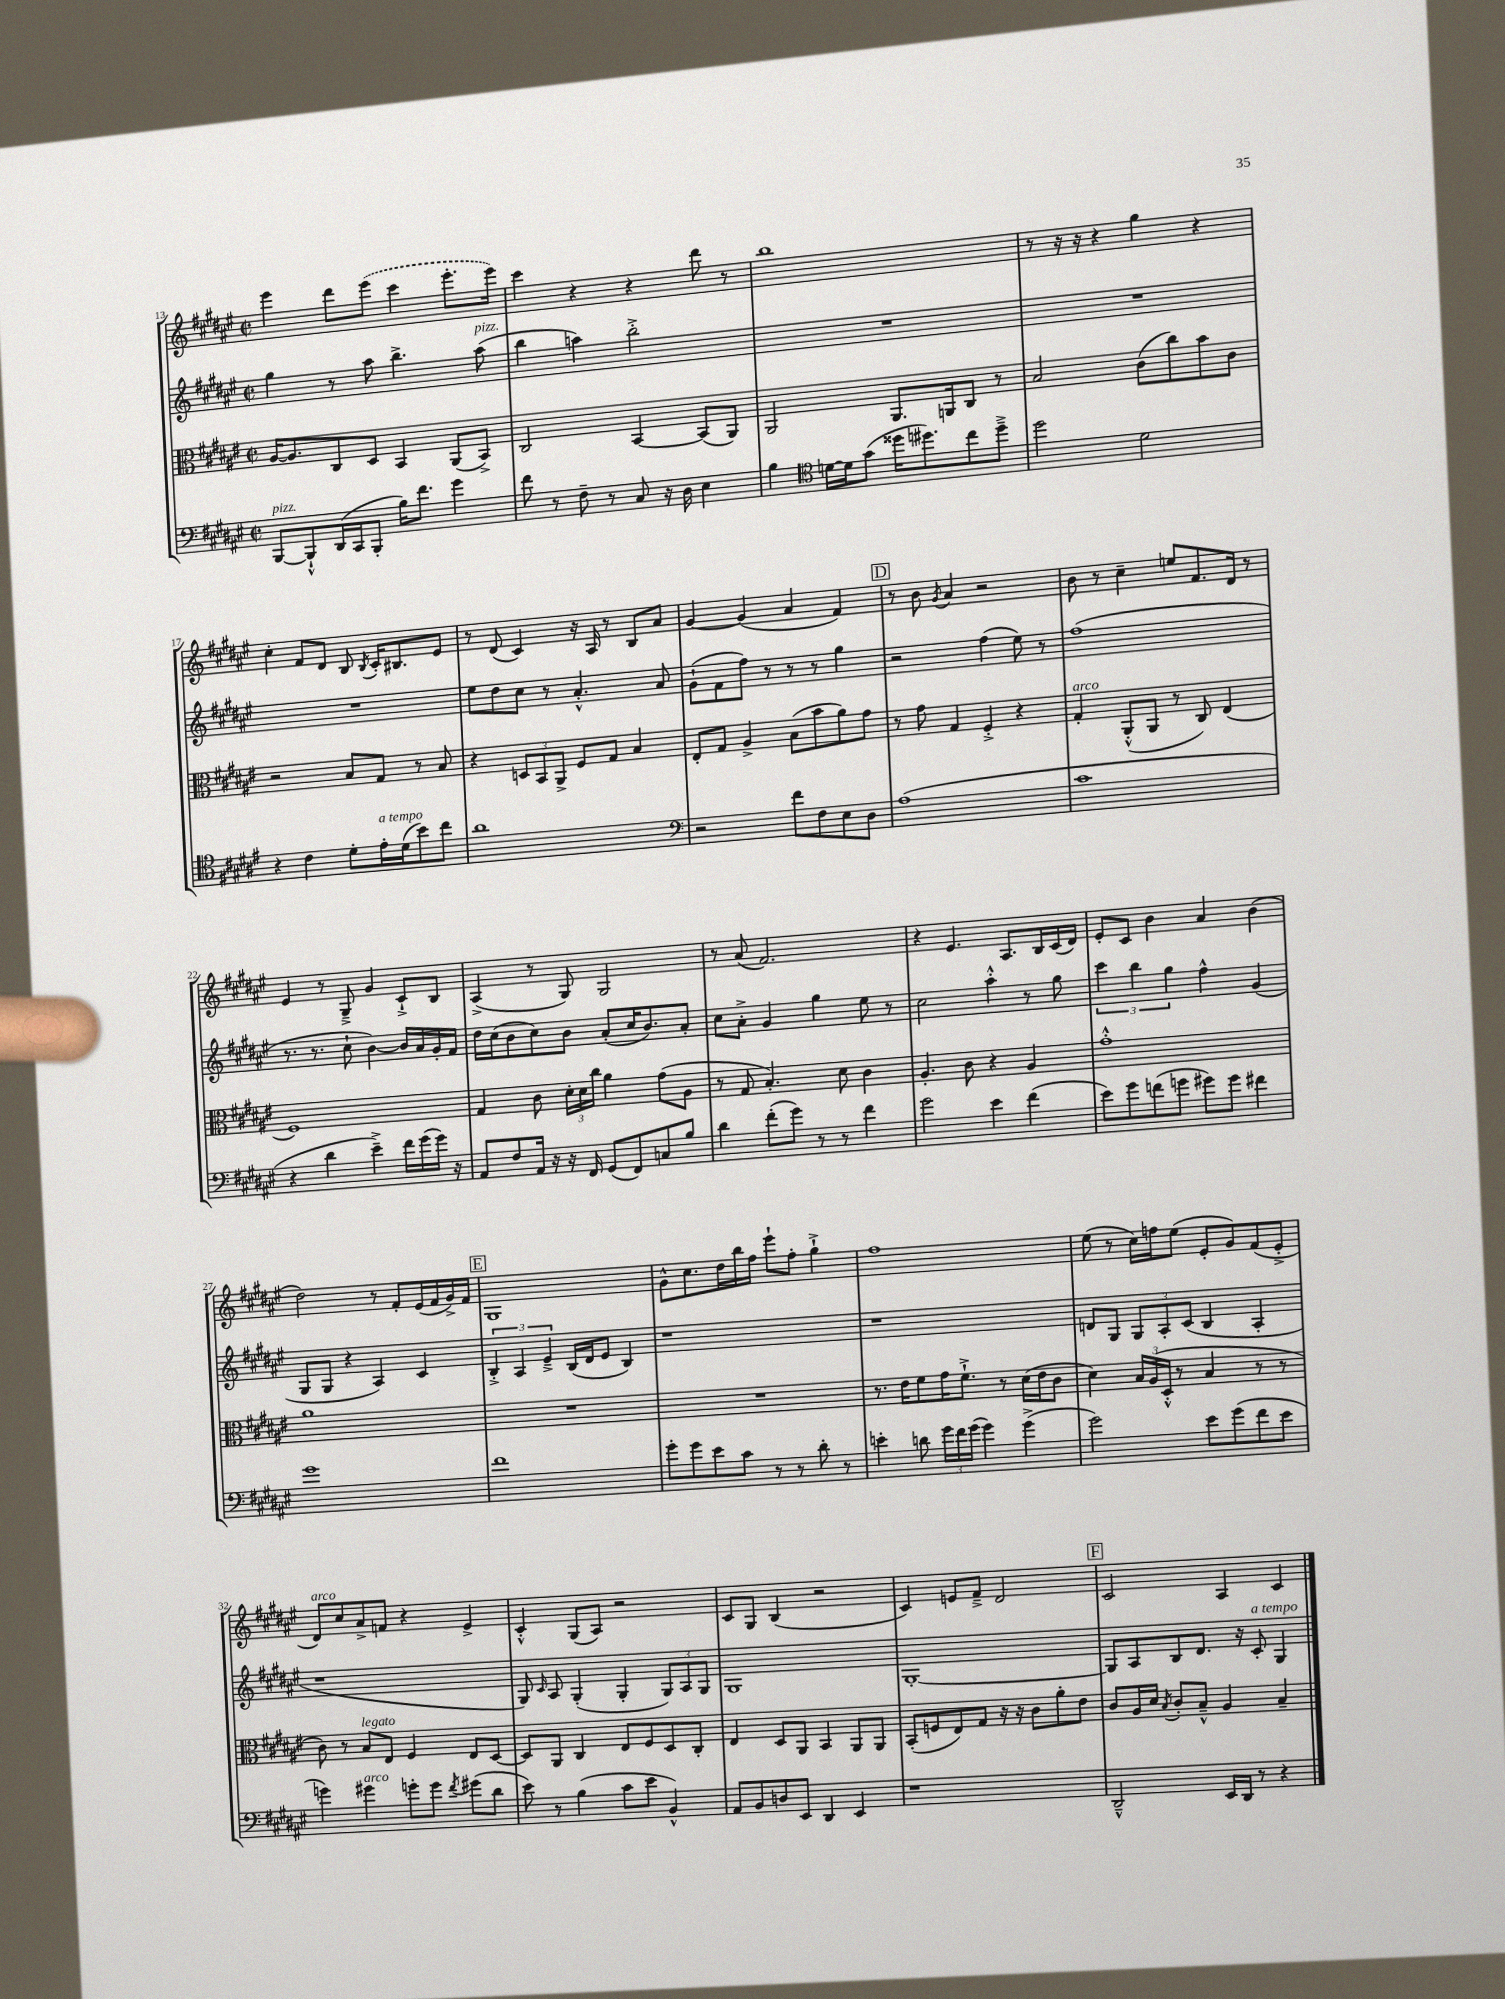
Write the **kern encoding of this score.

**kern	**kern	**kern	**kern
*staff4	*staff3	*staff2	*staff1
*clefF4	*clefC3	*clefG2	*clefG2
*k[f#c#g#d#a#e#]	*k[f#c#g#d#a#e#]	*k[f#c#g#d#a#e#]	*k[f#c#g#d#a#e#]
*M2/2	*M2/2	*M2/2	*M2/2
*met(c|)	*met(c|)	*met(c|)	*met(c|)
[8BBB/L	[16A#/LK	4gg#\	4eee#\
.	8.A#/]	.	.
8BBB`^^/]	.	.	.
(16DD#/L	8C#/	8r	8ddd#\L
16CC#/J	.	.	.
8BBB'/J	8D#/J	8aa#\	(8eee#\J
16B\LK)	4BB/	4.bb^\	4ccc#\
8.f#\J	.	.	.
4g#\	(8AA#/L	.	8.eee#'\L
.	8BB^/J)	(8aa#\	.
.	.	.	16eee#\Jk)
=	=	=	=
8f#\	2C#/	4bb\	4ccc#\
8r	.	.	.
8F#~\	.	4aa\)	4r
8r	.	.	.
8C#/	[4BB/	2bb'^\	4r
16r	.	.	.
16D#\	.	.	.
4E#\	(8BB/]L	.	8ddd#\
.	8AA#/J)	.	8r
=	=	=	=
4B\	2AA#/	1r	1bb
*clefC4	*	*	*
[16d\LL	.	.	.
16d\]J	.	.	.
(8g#\J	.	.	.
16dd##\LK	8.AA#/L	.	.
8.dd#\)	.	.	.
.	16AA/k	.	.
8cc#\	8C#/J	.	.
8dd#~^\J	8r	.	.
=	=	=	=
2dd#\	2B/	1r	8r
.	.	.	16r
.	.	.	16r
.	.	.	4r
2d#\	(8c#\L	.	4gg#\
.	8cc#\)	.	.
.	8b\	.	4r
.	8c#\J	.	.
=	=	=	=
4r	2r	1r	4cc#'\
4c#\	.	.	8f#/L
.	.	.	8d#/J
8d#'\L	8B/L	.	8B/
.	.	.	8qB/
16e#'\L	8G#/J	.	16c#'/LK
(16d#\J	.	.	8.B#/
8b\)	8r	.	.
8cc#\J	8B/	.	8e#/J
=	=	=	=
1a#	4r	8ee#\L	8r
.	.	8dd#\	(8d#/
.	12D/L	8cc#\J	4c#/)
.	12BB/	.	.
.	.	8r	.
.	12AA#^/J	.	.
.	8F#/L	4.a#'^^/	16r
.	.	.	16A#/
.	8G#/J	.	8r
.	4B/	.	8B/L
.	.	8a#/	8a#/J
=	=	=	=
*clefF4	*	*	*
2r	8E#'/L	(8g#`\L	[4g#/
.	8G#/J	8f#\	.
.	4A#^/	8ff#\J)	(4g#/]
.	.	8r	.
8f#\L	(8B\L	8r	4a#/
8F#\	8b\	8r	.
8E#\	8a#\)	4gg#\	4f#/)
8D#\J	8g#\J	.	.
=	=	=	=
(1A#	8r	2r	8r
.	8g#\	.	8b\
.	.	.	8qg#/
.	4G#/	.	4a#/
.	4F#'^/	(4ff#\	2r
.	4r	8ee#\)	.
.	.	8r	.
=	=	=	=
1c#	4G#'/	(1ff#	8b\
.	.	.	8r
.	(8AA#'^^/L	.	4cc#~\
.	8AA#/J	.	.
.	8r	.	8ee/L
.	8C#/)	.	8.f#/
.	(4E#/	.	.
.	.	.	16d#/Jk
.	.	.	8r
=	=	=	=
4r	1F#)	8.r	4e#/
.	.	8.r	.
4d#\	.	.	8r
.	.	8cc#`\	8G#~^/
4e#~^\)	.	[4b\)	4g#/
16f#\LL	.	16b/]LL	8c#`^/L
(16g#\	.	16a#/	.
16g#\JJ)	.	16g#'/	8B/J
16r	.	16f#/JJ	.
=	=	=	=
8AA#/L	4G#/	16dd#\LL	(4A#^/
.	.	(16cc#\J	.
8F#/	.	8b\	.
16AA#/Jk	8c#\	8cc#\)	8r
16r	.	.	.
16r	24d#'\LL	8b\J	8G#/)
.	24d#\	.	.
16FF#/	.	.	.
.	24cc#\JJ	.	.
(8GG#/L	4a#\	(8a#'/L	2G#/
8FF#/)	.	16cc#/K	.
.	.	8.b/)	.
8C/	(8g#\L	.	.
8B/J	8A#\J	8a#'/J	.
=	=	=	=
4d#\	8r	8cc#\L	8r
.	8G#/	8a#'^\J	(8a#/
(8f#'\L	4.B'/)	4g#/	2.f#/)
8g#\J)	.	.	.
8r	.	4gg#\	.
8r	8d#\	.	.
4f#\	4c#\	8ee#\	.
.	.	8r	.
=	=	=	=
2g#\	4.A#'/	2cc#\	4r
.	.	.	4.e#/
.	8c#\	.	.
4e#\	4r	4aa#'^^\	.
.	.	.	8.A#/L
(4f#\	4A#/	8r	.
.	.	.	16B/L
.	.	8gg#\	(16c#/
.	.	.	16d#/JJ)
=	=	=	=
8e#\L)	1g#'^^	6ccc#\	8e#'/L
8g#\	.	.	8c#/J
.	.	6bb\	.
(8f\	.	.	4b\
.	.	6gg#\	.
8g\J	.	.	.
8g#\L)	.	4ff#^^\	4a#/
8g#\J	.	.	.
4f#\	.	(4g#/	(4b\
=	=	=	=
1g#	1a#	8G#/L	2dd#\)
.	.	8G#/J	.
.	.	4r	.
.	.	4A#/)	8r
.	.	.	8f#'/L
.	.	4c#/	(16e#/L
.	.	.	16f#/
.	.	.	16g#^/)
.	.	.	16f#/JJ
=	=	=	=
1f#	1r	6B'^/	1G#
.	.	6A#/	.
.	.	6e#~^/	.
.	.	(16B/LL	.
.	.	16d#/J	.
.	.	8e#/J	.
.	.	4B/)	.
=	=	=	=
8g#'\L	1r	1r	8g#^^\L
8g#\	.	.	8.cc#\
8e#\	.	.	.
.	.	.	16dd#\L
8c#\J	.	.	16bb\
.	.	.	16ff#\JJ
8r	.	.	8eee#`\L
8r	.	.	8ff#'\J
8d#'\	.	.	4gg#`^\
8r	.	.	.
=	=	=	=
4e'\	8.r	1r	1ff#
.	16e#\LK	.	.
8d\	8f#\	.	.
24g#\LL	16g#\K	.	.
24f#\	.	.	.
.	8.f#`^\J	.	.
(24g#\JJ	.	.	.
4g#\)	.	.	.
.	8r	.	.
(4g#^\	(16d#\LL	.	.
.	16e#\J	.	.
.	8c#\J	.	.
=	=	=	=
2g#\)	4d#\)	8d/L	(8ee#\
.	.	8G#/J	8r
.	24B/LL	12G#/L	16cc#\LL)
.	(24A#/	.	.
.	.	.	16ff\J
.	24D#'^^/JJ	12A#'/	.
.	8r	.	(8ee#\J
.	.	(12c#/J	.
8e#\L	4B/	4B/	8e#'/L
(8g#\	.	.	8g#/)
8f#\	8r	4A#'/	(8f#/
8e#\J	8r	.	8e#'^/J
=	=	=	=
4g\)	8c#\)	1r	8d#/L)
.	8r	.	8cc#/
4g#\	8B/L	.	8a#^/
.	8E#/J	.	8f/J
8g'\L	4F#/	.	4r
8g\J	.	.	.
8qf#/	.	.	.
(8g#\L	8E#/L	.	4e#^/
8d#\J	[8D#/J	.	.
=	=	=	=
8e#\)	8D#/]L	8G#/)	4c#'^^/
.	.	16qqc#/	.
8r	8AA#/J	8A#/	.
(4B\	4C#/	(4G#'/	(8G#/L
.	.	.	8A#/J)
8c#\L	8E#/L	4G#'/	2r
8e#\J	8F#/	.	.
4BB^^/)	8D#/	12G#/L)	.
.	.	12A#/	.
.	8C#'/J	.	.
.	.	12G#/J	.
=	=	=	=
8AA#/L	4E#/	1G#	8c#/L
8BB/	.	.	8G#/J
8D/	8D#/L	.	(4B/
8EE#/J	8AA#/J	.	.
4DD#/	4BB/	.	2r
4EE#/	8AA#/L	.	.
.	8AA#/J	.	.
=	=	=	=
1r	(8BB'/L	[1G#'	4c#/)
.	8F/	.	.
.	8E#/)	.	8e/L
.	8G#/J	.	8f#~^/J
.	16r	.	2d#/
.	16r	.	.
.	8c#\L	.	.
.	8a#'\	.	.
.	8e#\J	.	.
=	=	=	=
2DD#~^^/	8c#/L	8G#/]L	2c#/
.	16A#/L	8A#/	.
.	16d#/JJ	.	.
.	8qB/	.	.
.	8c#'/L	8B/	.
.	8B~^^/J	8.d#/J	.
16EE#/LL	4A#/	.	4A#/
16DD#/JJ	.	16r	.
8r	.	8c#'/	.
4r	4B~/	4G#/	4c#/
==	==	==	==
*-	*-	*-	*-
